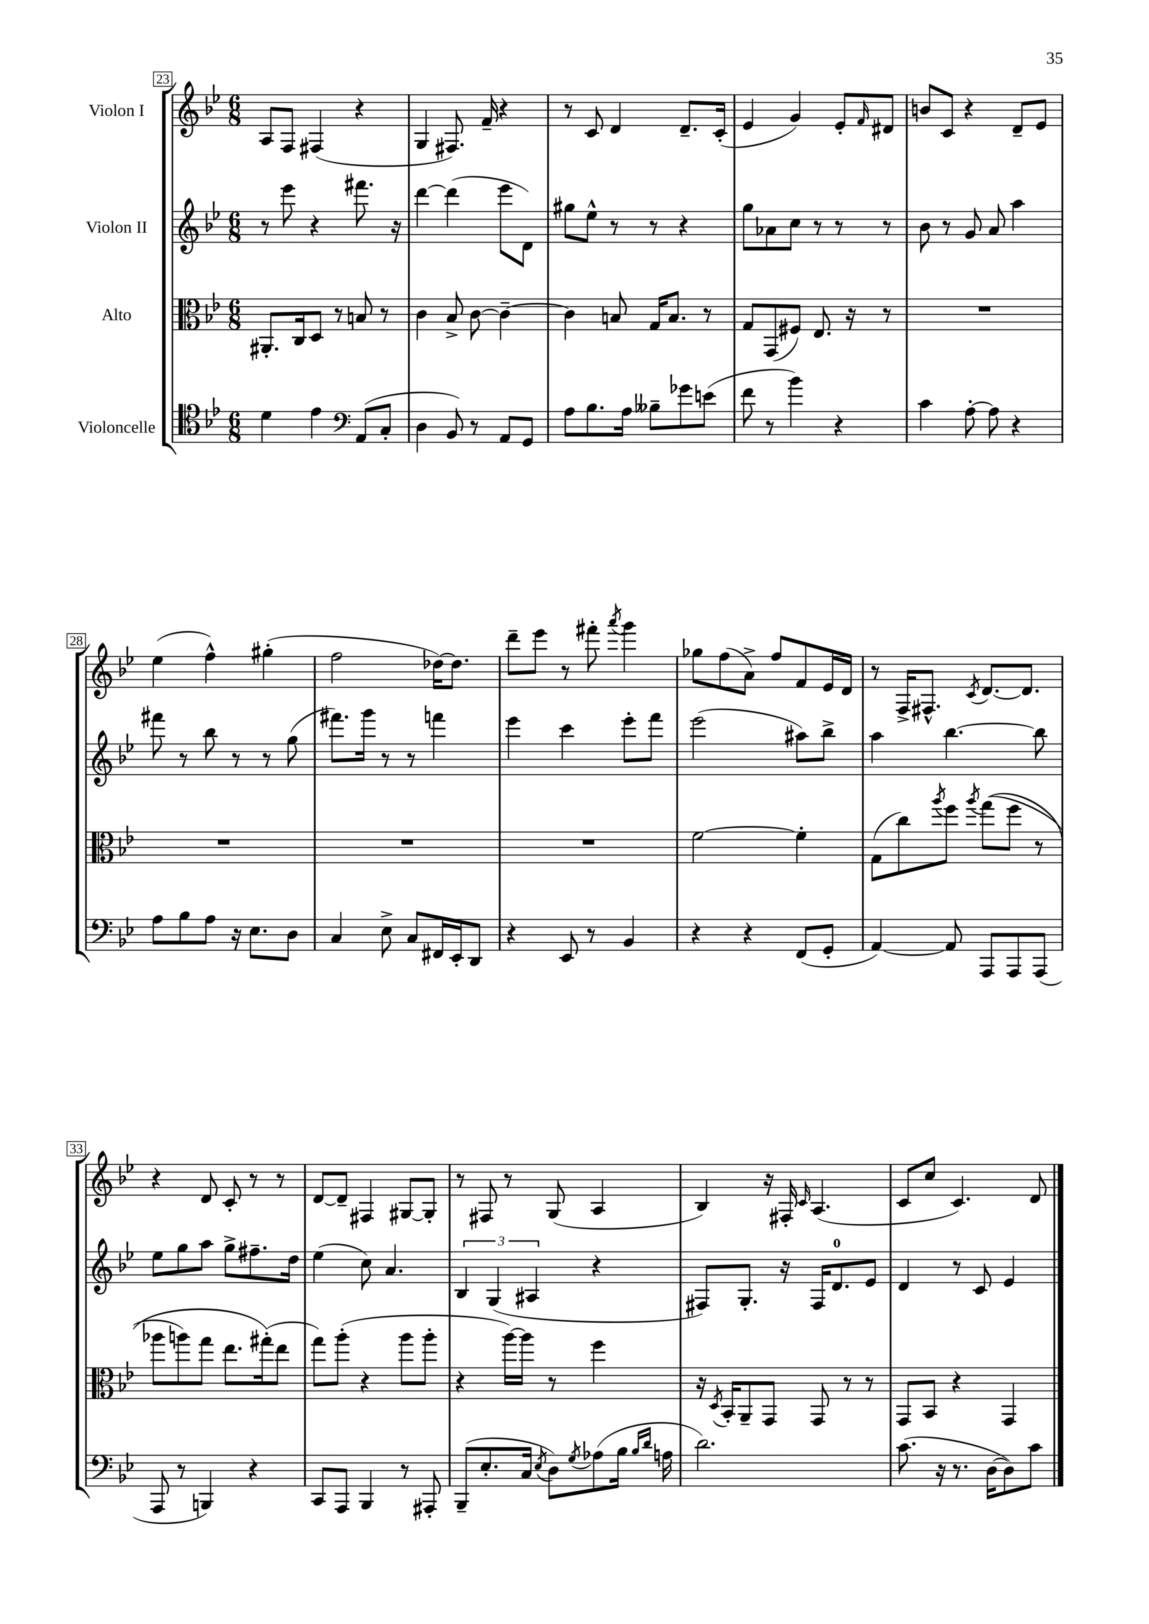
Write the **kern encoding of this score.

**kern	**kern	**kern	**kern
*part4	*part3	*part2	*part1
*staff4	*staff3	*staff2	*staff1
*I"Violoncelle	*I"Alto	*I"Violon II	*I"Violon I
*clefC4	*clefC3	*clefG2	*clefG2
*k[b-e-]	*k[b-e-]	*k[b-e-]	*k[b-e-]
*M6/8	*M6/8	*M6/8	*M6/8
=23	=23	=23	=23
4d\	8.AA#X'/L	8r	8A/L
.	.	8eee-\	8F/J
.	16C/k	.	.
4e-\	8D/J	4r	(4F#X/
.	8r	.	.
*clefF4	*	*	*
(8AA/L	8Bn/	8.fff#X\	4r
8C'/J	8r	.	.
.	.	16r	.
=24	=24	=24	=24
4D\	4c\	[4ddd\	4G/
8BB-/)	8B-^/	(4ddd\]	8.F#X/)
8r	[8c\	.	.
.	.	.	16f~/
8AA/L	4c~\_	8eee-\L	4r
8GG/J	.	8d\J)	.
=25	=25	=25	=25
8A\L	4c\]	8gg#X\L	8r
8.B-\	.	8ee-^^\J	8c/
.	8Bn/	8r	4d/
16A\Jk	.	.	.
8B--X~\L	16G/KL	8r	.
.	8.B/J	.	.
8g-X\	.	4r	8.d~/L
(8en\J	8r	.	.
.	.	.	(16c'/Jk
=26	=26	=26	=26
8f\	8G/L	8gg\L	4e-/
8r	(8GG/	8a-X\	.
4b-\)	8F#X/J)	8cc\J	4g/)
.	8.E-/	8r	.
4r	.	8r	8e-'/L
.	16r	.	.
.	.	.	16qqf/
.	8r	8r	8d#X/J
=27	=27	=27	=27
4c\	2.r	8b-\	8bn/L
.	.	8r	8c/J
[8A'\	.	8g/	4r
8A\]	.	8a/	.
4r	.	4aa\	8d~/L
.	.	.	8e-/J
!!LO:LB:g=z
=28	=28	=28	=28
8A\L	2.r	8fff#X\	(4ee-\
8B-\	.	8r	.
8A\J	.	8bb-\	4ff^^\)
16r	.	8r	.
8.E-\L	.	.	.
.	.	8r	(4gg#X'\
8D\J	.	(8gg\	.
=29	=29	=29	=29
4C/	2.r	8.fff#X\L)	2ff\
.	.	16ggg\Jk	.
8E-^\	.	8r	.
8C/L	.	8r	.
16FF#X/L	.	4fffn\	[16dd-X\KL)
16EE-'/J	.	.	8.dd-\J]
8DD/J	.	.	.
=30	=30	=30	=30
4r	2.r	4eee-\	8ddd~\L
.	.	.	8eee-\J
8EE-/	.	4ccc\	8r
8r	.	.	8fff#X'\
.	.	.	8qaaa/
4BB-/	.	8eee-'\L	4ggg\
.	.	8fff\J	.
=31	=31	=31	=31
4r	[2f\	(2eee-\	8gg-X\L
.	.	.	(8ff\
4r	.	.	8a^\J)
.	.	.	8ff/L
(8FF/L	4f'\]	8aa#X\L)	8f/
8GG'/J	.	8bb-^\J	16e-/L
.	.	.	16d/JJ
=32	=32	=32	=32
[4AA/)	(8G\L	4aa\	8r
.	8cc\)	.	16F^/KL
.	.	.	8.F#X^^/J
.	8qaa/	.	.
8AA/]	8ff\J	[4.bb-\	.
.	8qaa/	.	8qc/
8AAA/L	((8gg\L	.	[8.d/L
8AAA/	8ff\J	.	.
.	.	.	8.d/J]
(8AAA/J	8r	8bb-\]	.
!!LO:LB:g=z
=33	=33	=33	=33
8AAA/	8aa-X\L	8ee-\L	4r
8r	8aan\)	8gg\	.
4BBBn/)	8gg\J	8aa\J	8d/
.	8.ee-\L	8gg^\L	8c'/
4r	.	8.ff#X~\	8r
.	(16gg#X'\k)	.	.
.	8ee-\J	.	8r
.	.	16dd\Jk	.
=34	=34	=34	=34
8CC/L	8gg\L)	(4ee-\	[8d/L
8AAA/J	(8aa'\J	.	8d~/J]
4BBB-/	4r	8cc\)	4F#X/
.	.	4.a/	.
8r	8aa\L	.	[8G#X/L
8AAA#X'/	8aa'\J	.	8G#'/J]
=35	=35	=35	=35
(8BBB-~/L	4r	6B-/	8r
8.E-'/	.	.	8F#X/
.	.	(6G/	.
.	[16aa\LL)	.	8r
16C/Jk	16aa\JJ]	.	.
.	.	6A#X/	.
8qE-/	.	.	.
8D\L)	8r	.	(8G/
8qG/	.	.	.
(8A-X\	4ff\	4r	4A/
16B-\Jk	.	.	.
16qqB-/LL	.	.	.
16qqd/JJ	.	.	.
16An\	.	.	.
=36	=36	=36	=36
2.d\)	16r	8F#X/L)	4B-/)
.	8qD/	.	.
.	16BB-'/KL	.	.
.	8AA~/	8.G'/J	.
.	8GG/J	.	16r
.	.	16r	16F#X'/
.	.	.	16qqc/
.	8GG/	16F#/KL	(4.A/
.	.	8.d/	.
.	8r	.	.
.	8r	8e-/J	.
=37	=37	=37	=37
(8.c\	8GG/L	4d/	8c/L
.	8BB-/J	.	8cc/J
16r	.	.	.
8.r	4r	8r	4.c/)
.	.	8c/	.
[16D\KL	.	.	.
8D\])	4GG/	4e-/	.
8c\J	.	.	8d/
==	==	==	==
*-	*-	*-	*-
